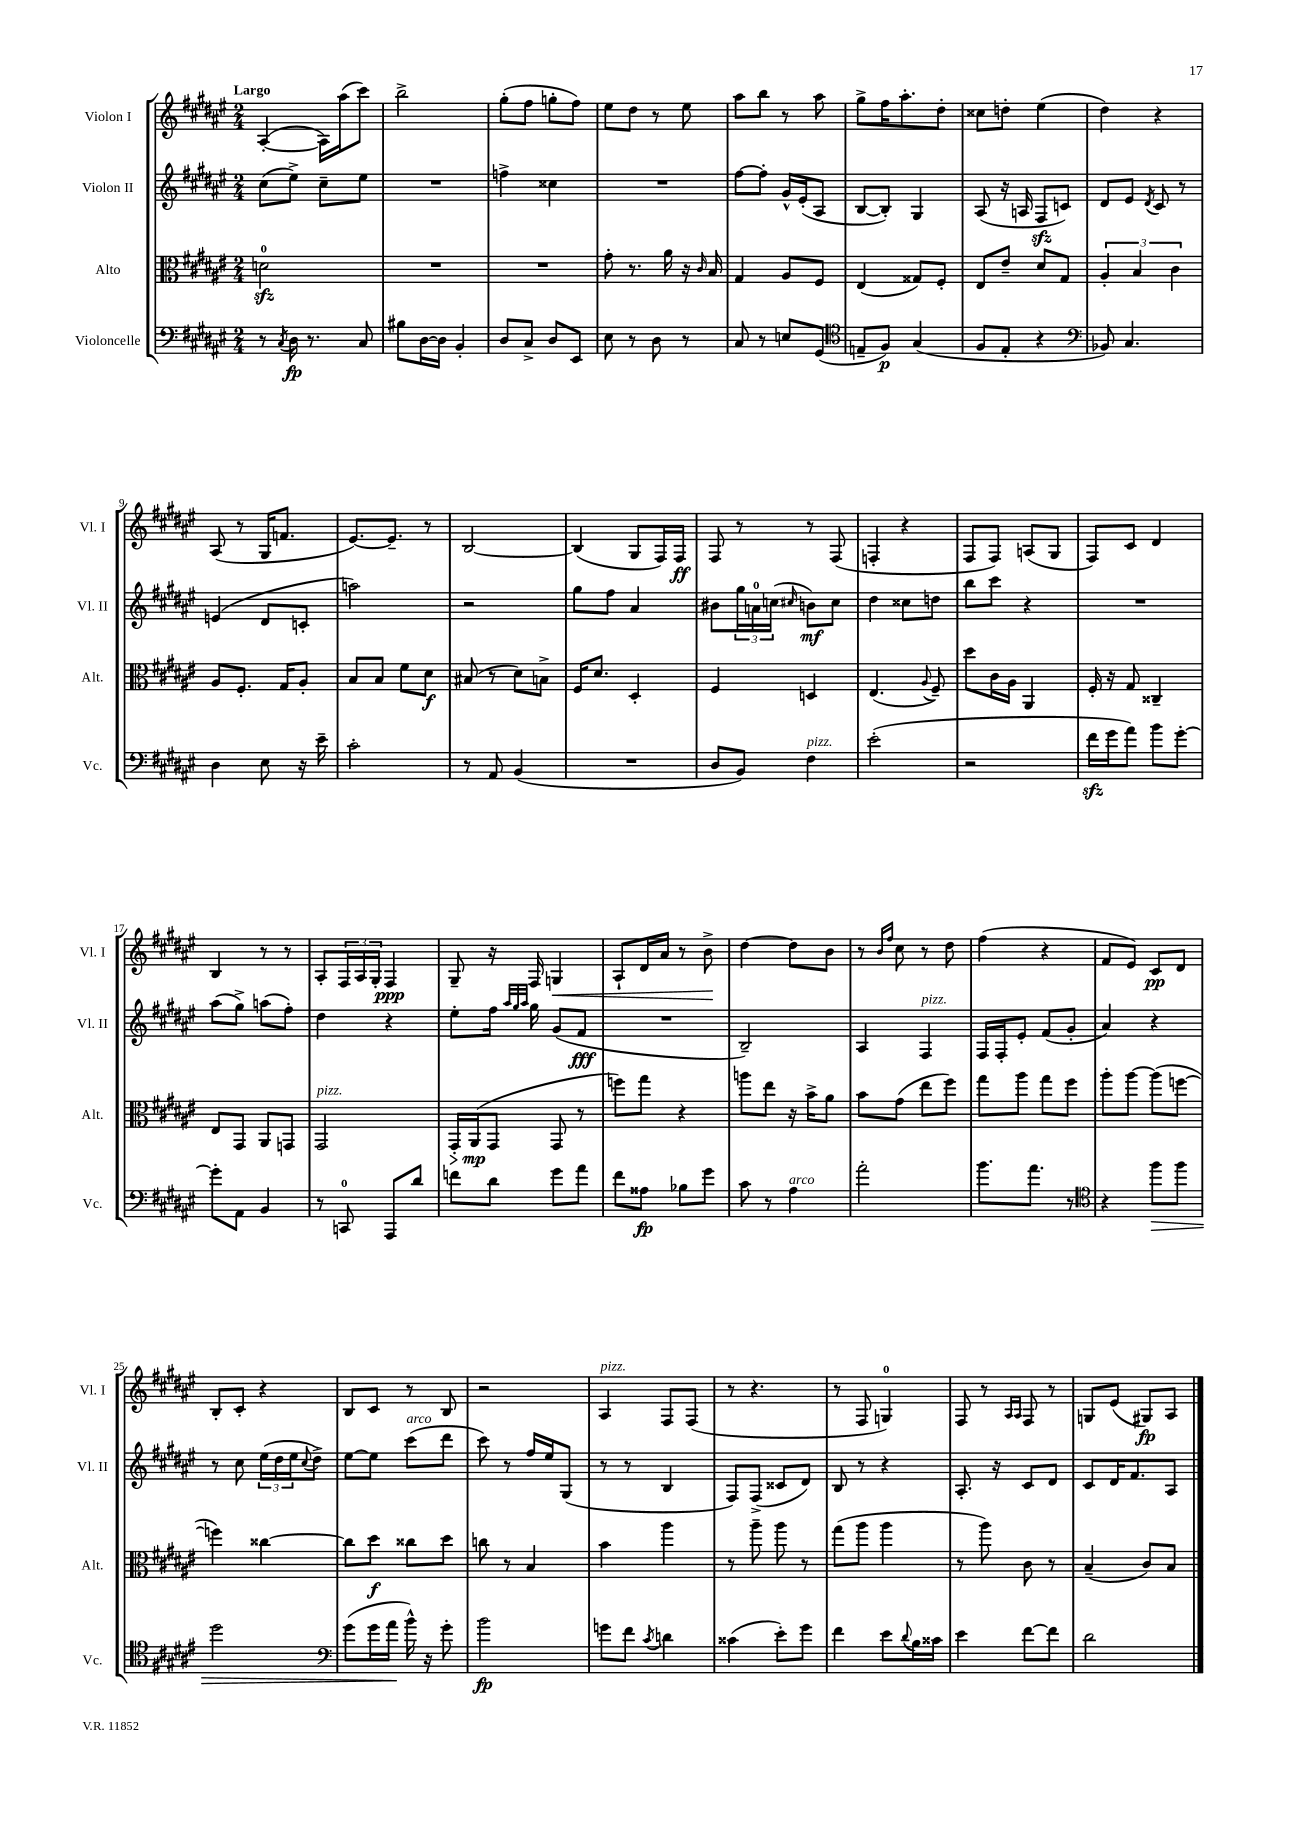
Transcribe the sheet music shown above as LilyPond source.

<<
\new StaffGroup <<
\new Staff = "s0" \with { instrumentName = "Violon I" shortInstrumentName = "Vl. I" } {
    \clef treble \key fis \major \numericTimeSignature \time 2/4 \tempo "Largo"
    ais4~-.( ais16) ais''16( cis'''8) |
    b''2-> |
    gis''8-.( fis''8 g''8-. fis''8) |
    eis''8 dis''8 r8 eis''8 |
    ais''8 b''8 r8 ais''8 |
    gis''8-> fis''16 ais''8.-. dis''8-. |
    cisis''8 d''8-. eis''4( |
    dis''4) r4 |
    ais8( r8 gis16 f'8. |
    eis'8.~) eis'8.-- r8 |
    b2~ |
    b4( gis8 fis16) fis16\ff |
    fis8 r8 r8 fis8( |
    f4-. r4 |
    fis8 fis8) a8( gis8 |
    fis8) cis'8 dis'4 |
    b4 r8 r8 |
    ais8-. \tuplet 3/2 { fis16 ais16 gis16-. } fis4\ppp |
    gis8-- r16 fis16 g4\< |
    ais8-! dis'16 ais'16 r8 b'8->\! |
    dis''4~ dis''8 b'8 |
    r8 \grace { b'16 fis''16 } cis''8 r8 dis''8 |
    fis''4( r4 |
    fis'8 eis'8) cis'8\pp dis'8 |
    b8-. cis'8-. r4 |
    b8 cis'8 r8 b8 |
    r2 |
    ais4^\markup { \italic "pizz." } fis8 fis8( |
    r8 r4. |
    r8 fis8 g4-0) |
    fis8 r8 \grace { ais16 ais16 } fis8 r8 |
    g8 eis'8( gis8\fp) ais8 \bar "|." |
}
\new Staff = "s1" \with { instrumentName = "Violon II" shortInstrumentName = "Vl. II" } {
    \clef treble \key fis \major \numericTimeSignature \time 2/4
    cis''8( eis''8->) cis''8-- eis''8 |
    R2 |
    f''4-> cisis''4 |
    R2 |
    fis''8~ fis''8-. gis'16-^ eis'16-.( ais8 |
    b8~ b8-.) gis4 |
    ais8( r16 a16 fis8\sfz c'8) |
    dis'8 eis'8 \acciaccatura { dis'8 } cis'8 r8 |
    e'4( dis'8 c'8-. |
    a''2) |
    r2 |
    gis''8 fis''8 ais'4 |
    bis'8 \tuplet 3/2 { gis''16 a'16-0 c''16( } \grace { cis''16 } b'8\mf) cis''8 |
    dis''4 cisis''8 d''8 |
    b''8 cis'''8 r4 |
    R2 |
    ais''8( gis''8->) a''8( fis''8-.) |
    dis''4 r4 |
    eis''8-. fis''16 \grace { ais''32 gis''32 ais''32 } gis''16 gis'8( fis'8\fff |
    R2 |
    b2--) |
    ais4 fis4^\markup { \italic "pizz." } |
    fis16 fis16-. eis'8-. fis'8( gis'8-. |
    ais'4) r4 |
    r8 cis''8 \tuplet 3/2 { eis''16( dis''16 eis''16 } \appoggiatura { cis''8 } dis''8->) |
    eis''8~ eis''8 cis'''8^\markup { \italic "arco" }( dis'''8 |
    cis'''8) r8 fis''16 eis''16 gis8( |
    r8 r8 b4 |
    fis8) fis8->( cisis'8 dis'8) |
    b8 r8 r4 |
    ais8.-. r16 cis'8 dis'8 |
    cis'8 dis'16 fis'8. ais8 \bar "|." |
}
\new Staff = "s2" \with { instrumentName = "Alto" shortInstrumentName = "Alt." } {
    \clef alto \key fis \major \numericTimeSignature \time 2/4
    d'2-0\sfz |
    R2 |
    R2 |
    gis'8-. r8. ais'16 r16 \grace { cis'16 } b16 |
    gis4 ais8 fis8 |
    eis4( gisis8) fis8-. |
    eis8 eis'8-- dis'8 gis8 |
    \tuplet 3/2 { ais4-. b4 cis'4 } |
    ais8 fis8.-. gis16 ais8-. |
    b8 b8 fis'8 dis'8\f |
    bis8( r8 dis'8) b8-> |
    fis16 dis'8. dis4-. |
    fis4 d4 |
    eis4.( \appoggiatura { ais8 } fis8--) |
    dis''8 cis'16 ais16 ais,4 |
    fis16-. r16 gis8 cisis4-- |
    eis8 gis,8 ais,8 g,8 |
    gis,2^\markup { \italic "pizz." } |
    gis,16-.\> ais,16\mp\!( gis,8 gis,8 r8 |
    f''8) gis''8 r4 |
    a''8 eis''8 r16 b'16-> ais'8 |
    b'8 gis'8( eis''8 fis''8) |
    gis''8 ais''8 gis''8 fis''8 |
    ais''8-. ais''8~ ais''8( f''8~ |
    f''4) cisis''4~ |
    cisis''8 dis''8\f cisis''8 dis''8 |
    c''8 r8 b4 |
    b'4 ais''4 |
    r8 ais''8-- ais''8 r8 |
    gis''8( ais''8 ais''4 |
    r8 ais''8) cis'8 r8 |
    b4--( cis'8) b8 \bar "|." |
}
\new Staff = "s3" \with { instrumentName = "Violoncelle" shortInstrumentName = "Vc." } {
    \clef bass \key fis \major \numericTimeSignature \time 2/4
    r8 \acciaccatura { cis8 } dis16\fp r8. cis8 |
    bis8 dis16~ dis16 b,4-. |
    dis8 cis8-> dis8 eis,8 |
    eis8 r8 dis8 r8 |
    cis8 r8 e8 gis,8( |
    \clef tenor e8-- fis8\p) gis4( |
    fis8 eis8-. r4 |
    \clef bass bes,8) cis4. |
    dis4 eis8 r16 eis'16-- |
    cis'2-. |
    r8 ais,8 b,4( |
    R2 |
    dis8 b,8) fis4^\markup { \italic "pizz." } |
    eis'2-.( |
    r2 |
    fis'16\sfz gis'16 ais'8) b'8 gis'8~-. |
    gis'8-. ais,8 b,4 |
    r8 c,8-0 ais,,8 dis'8 |
    f'8 dis'8 gis'8 ais'8 |
    fis'8 aisis8\fp bes8 gis'8 |
    cis'8 r8 ais4^\markup { \italic "arco" } |
    ais'2-. |
    b'8. ais'8. r8 |
    \clef tenor r4 fis''8\> fis''8 |
    dis''2 |
    \clef bass gis'8( gis'16 ais'16\! b'16-^) r16 gis'8-. |
    b'2\fp |
    g'8 fis'8 \acciaccatura { cis'8 } d'4 |
    cisis'4( eis'8-.) gis'8 |
    fis'4 eis'8 \appoggiatura { dis'8 } b16 cisis'16 |
    eis'4 fis'8~ fis'8 |
    dis'2 \bar "|." |
}
>>
>>
